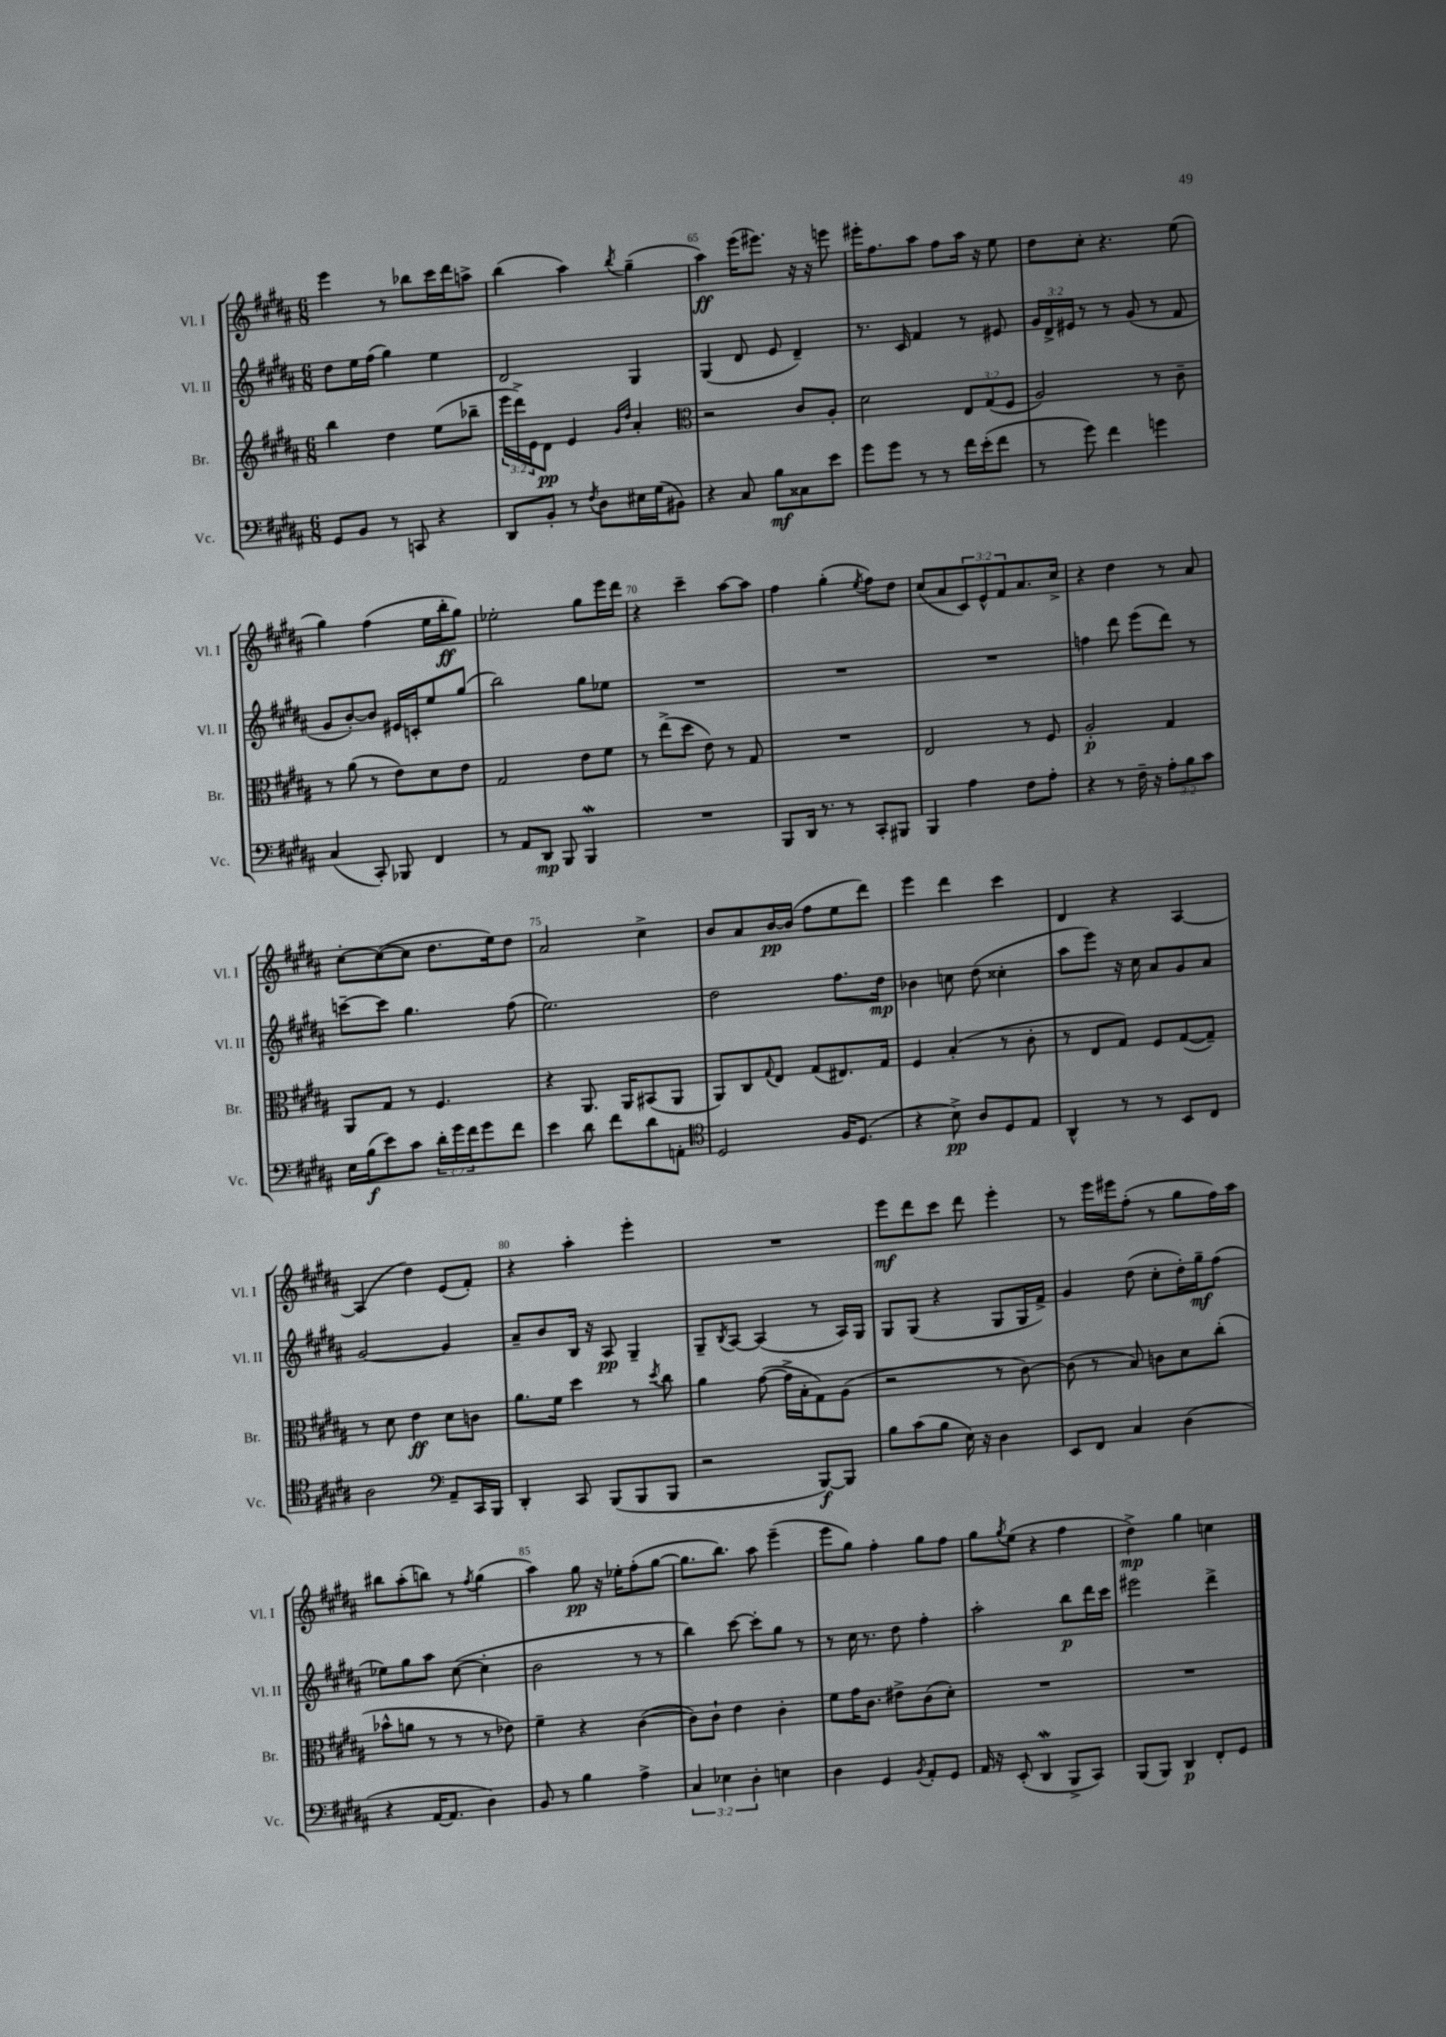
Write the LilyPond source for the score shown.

<<
\new StaffGroup <<
\new Staff = "s0" \with { instrumentName = "Vl. I" shortInstrumentName = "Vl. I" } {
    \clef treble \key b \major \numericTimeSignature \time 6/8 \override Staff.TupletNumber.text = #tuplet-number::calc-fraction-text
    e'''4 r8 bes''8 cis'''16 dis'''16 a''8-> |
    b''4( ais''4) \acciaccatura { b''8 } gis''4--( |
    ais''4\ff) e'''16( eis'''8.) r16 r16 e'''8 |
    eis'''16-. fis''8. ais''8 fis''8 ais''16 r16 e''8 |
    dis''8 cis''8-. r4. e''8( |
    gis''4) fis''4( e''16 b''16-.\ff gis''8) |
    ees''2-. gis''8 e'''16 dis'''16 |
    r4 cis'''4-- ais''8~ ais''8 |
    fis''4 gis''4-.( \acciaccatura { e''8 } fis''8) dis''8 |
    cis''8( ais'8 \tuplet 3/2 { cis'8) e'8-^ fis'8 } ais'8. cis''16-> |
    r4 dis''4 r8 ais'8 |
    cis''8~-. cis''8~( cis''8 dis''8. e''16) dis''8 |
    ais'2 cis''4-> |
    b'8 ais'8 b'16~\pp b'16( fis''8 e''8 dis'''8) |
    e'''4 dis'''4 cis'''4 |
    dis'4 r4 ais4~ |
    ais4( dis''4) e'8( fis'8-.) |
    r4 ais''4-. e'''4-. |
    R2. |
    e'''8\mf dis'''8 cis'''8 dis'''8 e'''4-. |
    r8 e'''16 eis'''16 fis''8-.( r8 gis''8 fis''16) ais''16 |
    bis''8 ais''8-.( b''8) r8 \acciaccatura { fis''8 } gis''4( |
    ais''4) gis''8\pp r16 ees''16-. fis''8-.( gis''8~ |
    gis''8. b''8.) ais''8 e'''4--( |
    e'''8 gis''8) fis''4-. gis''8 fis''8 |
    gis''8 \acciaccatura { gis''8 } e''8( r4 fis''4 |
    dis''4->\mp) gis''4 c''4 \bar "|." |
}
\new Staff = "s1" \with { instrumentName = "Vl. II" shortInstrumentName = "Vl. II" } {
    \clef treble \key b \major \numericTimeSignature \time 6/8 \override Staff.TupletNumber.text = #tuplet-number::calc-fraction-text
    dis''8 e''16 fis''16( gis''4) e''4 |
    dis'2 gis4 |
    gis4( dis'8 e'8 dis'4--) |
    r8. cis'16 fis'4 r8 eis'8 |
    \tuplet 3/2 { gis'16 dis'16-> eis'16 } r8 r8 gis'8( r8 fis'8 |
    gis'8 b'8~-.) b'8 eis'16 c'16-. e''8 gis''8( |
    b''2) gis''8 ees''8 |
    R2. |
    R2. |
    R2. |
    f''4 dis'''8 e'''8( dis'''8) r8 |
    c'''8~-- c'''8 gis''4. fis''8( |
    e''2.) |
    dis''2 fis''8. dis''16\mp |
    bes'4 c''8 dis''8( cisis''4-. |
    ais''8 e'''8) r16 cis''16 ais'8 gis'8 ais'8 |
    gis'2~ gis'4 |
    ais'8-- b'8 b16 r16 ais8\pp gis4-- |
    gis8-- \acciaccatura { b8 } ais8~ ais4( r8 ais16) gis16 |
    gis8 gis8( r4 gis8 gis16 fis'16->) |
    gis'4 dis''8( cis''8-. dis''16-.) gis''16--\mf fis''8( |
    ees''8) gis''8 ais''8 cis''8~( cis''4-. |
    b'2 r8 r8 |
    b''4) cis'''8~ cis'''8-. gis''8 r8 |
    r8 cis''16 r8. dis''8 fis''4-. |
    ais''2-. b''8\p dis'''16 cis'''16 |
    eis'''2 dis'''4-> \bar "|." |
}
\new Staff = "s2" \with { instrumentName = "Br." shortInstrumentName = "Br." } {
    \clef treble \key b \major \numericTimeSignature \time 6/8 \override Staff.TupletNumber.text = #tuplet-number::calc-fraction-text
    b''4 dis''4 e''8( bes''8-- |
    \tuplet 3/2 { e'''16 dis'''16->) e'16 } dis'8\pp e'4 \grace { gis'16 dis''16 } ais'4-. |
    \clef alto r2 cis'8 ais8-. |
    dis'2 \tuplet 3/2 { e8 gis8( fis8 } |
    ais2) r8 cis'8-- |
    r8 ais'8( r8 e'8) dis'8 e'8 |
    gis2 e'8 fis'8 |
    r8 e''8->( dis''8 e'8) r8 gis8 |
    R2. |
    e2 r8 fis8 |
    ais2-.\p gis4 |
    ais,8 gis8 r8 fis4. |
    r4 ais,8. ais,16 bis,8( ais,8 |
    ais,8) cis8 \appoggiatura { gis8 } e8 gis8( eis8.) gis16 |
    fis4 b4-.( r8 cis'8-. |
    r8 e8 gis8) fis8 gis8~( gis8--) |
    r8 dis'8 e'4\ff dis'8 c'8 |
    ais'8. fis'16 dis''4 r8 \acciaccatura { dis''8 } cis''8 |
    ais'4 gis'8~( gis'16-> b16-. gis8) ais8( |
    r2 r8 cis'8~) |
    cis'8( r8 b8) c'8 dis'8 cis''8-.( |
    bes'8-^ a'8 r8 r8 r8 ees'8) |
    fis'4-- r4 cis'4~( |
    cis'8) cis'8-! e'4 cis'4-. |
    fis'8 gis'16 cis'8. eis'8-> cis'8( dis'8-.) |
    R2. |
    R2. \bar "|." |
}
\new Staff = "s3" \with { instrumentName = "Vc." shortInstrumentName = "Vc." } {
    \clef bass \key b \major \numericTimeSignature \time 6/8 \override Staff.TupletNumber.text = #tuplet-number::calc-fraction-text
    gis,8 b,8 r8 c,8 r4 |
    dis,8 b,8-. r8 \acciaccatura { fis8 } dis8 eis16 gis16( bis,8) |
    r4 cis8 b8\mf cisis8 e'8 |
    gis'8 gis'8 r8 r8 fis'16 e'16-.( fis'8 |
    r8 gis'8) fis'4 g'4 |
    cis4( cis,8-.) bes,,8 fis,4 |
    r8 ais,8 dis,8\mp b,,8 b,,4\mordent |
    R2. |
    b,,8 dis,16 r8. r8 cis,8-. bis,,8 |
    b,,4 ais4 fis8 ais8-. |
    r4 r8 fis16-- r16 \tuplet 3/2 { ais8-. b8 cis'8 } |
    e16 b16\f( e'8) cis'8 \tuplet 3/2 { dis'16-. gis'16 fis'16 } gis'8 fis'8 |
    e'4 dis'8 fis'8 dis'8 a,8-. |
    \clef tenor dis2 fis16 dis8.( |
    r4 b8->\pp) ais8 dis8 e8 |
    ais,4-^ r8 r8 b,8 cis8 |
    ais2 \clef bass ais,8-- cis,16 b,,16 |
    dis,4-. cis,8 b,,8( b,,8 b,,8 |
    r2 b,,8~\f) b,,8 |
    b8 cis'8( b8 e16) r16 dis4 |
    e,8 fis,8 cis4 dis4( |
    r4 ais,16~ ais,8. dis4) |
    b,8 r8 b4 ais4-> |
    \tuplet 3/2 { cis4 ees4 dis4-. } e4 |
    dis4 gis,4 \acciaccatura { b,8 } ais,8-. gis,8 |
    ais,16 r16 e,8-.( dis,4\mordent b,,8-> cis,8) |
    b,,8( b,,8) dis,4\p fis,8-. gis,8 \bar "|." |
}
>>
>>
\layout { \context { \Score currentBarNumber = #63 \override BarNumber.break-visibility = ##(#f #t #t) barNumberVisibility = #(every-nth-bar-number-visible 5) } }
